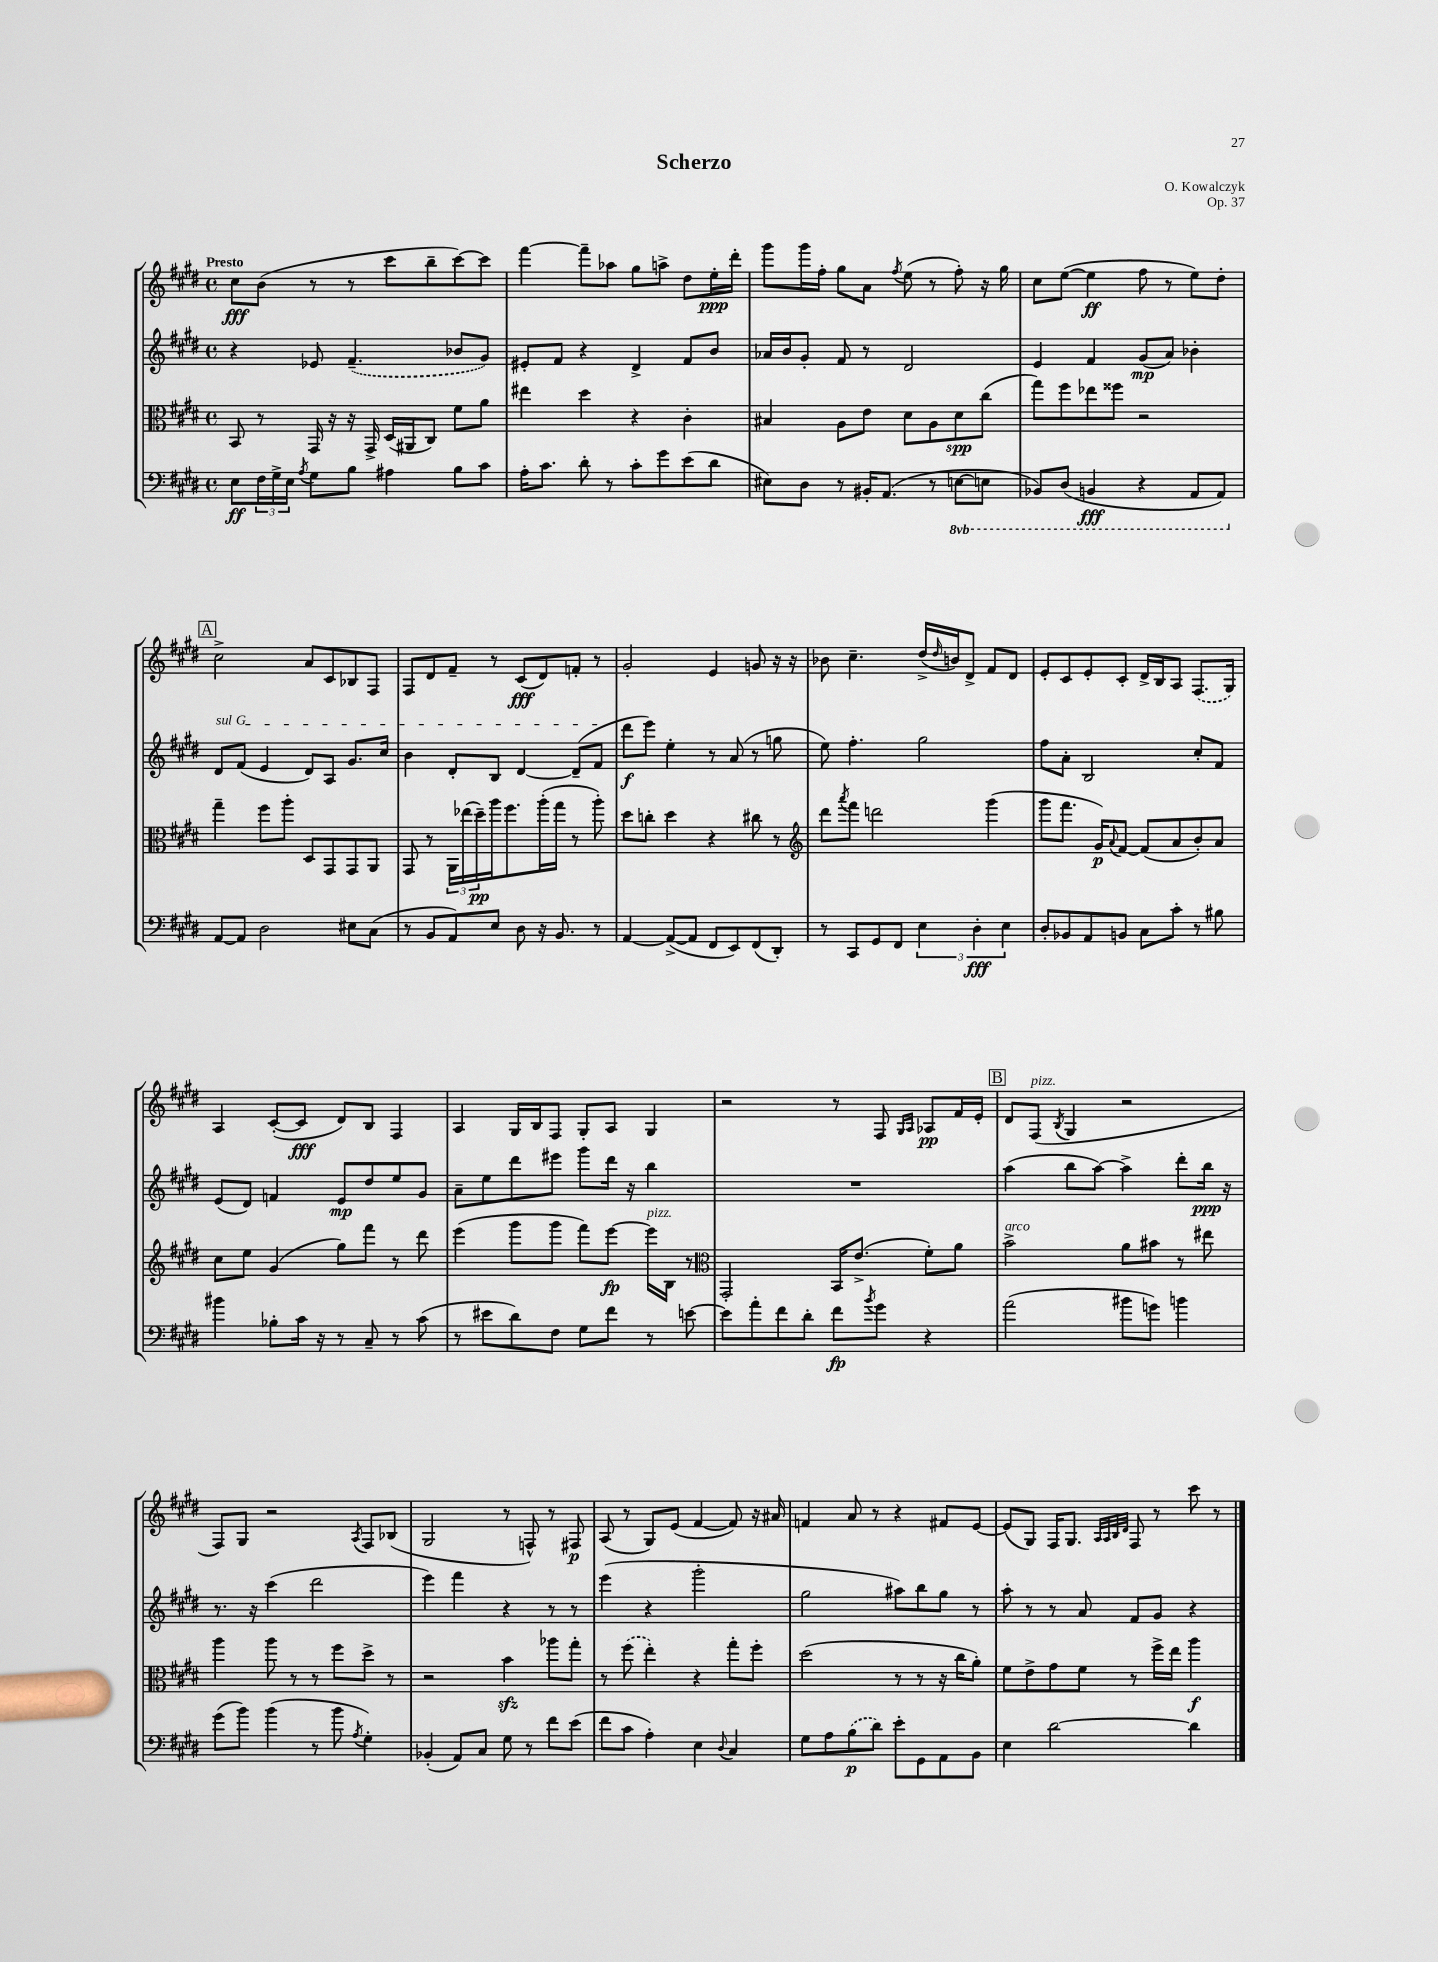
\header { title = "Scherzo" composer = "O. Kowalczyk" opus = "Op. 37" }
<<
\new StaffGroup <<
\new Staff = "s0" {
    \clef treble \key e \major \defaultTimeSignature \time 4/4 \tempo "Presto"
    cis''8\fff b'8( r8 r8 cis'''8 b''8-- cis'''8~) cis'''8 |
    fis'''4~ fis'''8-- aes''8 gis''8 a''8-> dis''8 e''16-.\ppp dis'''16-. |
    gis'''8 gis'''16 fis''16-. gis''8 a'8 \acciaccatura { fis''8 } e''8( r8 fis''8-.) r16 gis''16 |
    cis''8 e''8~( e''4\ff fis''8 r8 e''8) dis''8-. |
    \mark \markup { \box "A" } cis''2-> a'8 cis'8 bes8 fis8 |
    fis8 dis'8 fis'8-- r8 cis'8\fff( dis'8) f'8-. r8 |
    gis'2-. e'4 g'8 r16 r16 |
    bes'8 cis''4.-- dis''16->( \grace { dis''16 } b'16) dis'8-> fis'8 dis'8 |
    e'8-. cis'8 e'8-. cis'8-. dis'16-> b16 a8 \once \slurDashed fis8.( gis16) |
    a4 cis'8~-.( cis'8\fff dis'8) b8 fis4 |
    a4 gis16 b16 fis8 gis8-. a8 gis4 |
    r2 r8 fis8 \grace { gis16 a16 } aes8\pp fis'16 e'16-. |
    \mark \markup { \box "B" } dis'8 fis8^\markup { \italic "pizz." }( \acciaccatura { b8 } gis4 r2 |
    fis8) gis8 r2 \acciaccatura { a8 } fis8 bes8( |
    gis2 r8 f8-^) r8 fis8\p |
    a8( r8 gis8) e'8( fis'4~ fis'8) r16 ais'16 |
    f'4 a'8 r8 r4 fis'8 e'8~ |
    e'8( gis8) fis16 gis8. \grace { a32 a32 b32 dis'32 } fis8 r8 cis'''8 r8 \bar "|." |
}
\new Staff = "s1" {
    \clef treble \key e \major \defaultTimeSignature \time 4/4
    r4 ees'8 \once \slurDashed fis'4.--( bes'8 gis'8) |
    eis'8-. fis'8 r4 dis'4-> fis'8 b'8 |
    aes'16 b'16 gis'8-. fis'8 r8 dis'2 |
    e'4 fis'4 gis'8\mp( a'8) bes'4-. |
    \mark \markup { \box "A" } \once \override TextSpanner.bound-details.left.text = \markup { \italic "sul G" } dis'8\startTextSpan fis'8( e'4 dis'8) a8 gis'8. cis''16 |
    b'4 dis'8-. b8 dis'4~ dis'8--( fis'8\stopTextSpan |
    dis'''8\f e'''8) e''4-. r8 a'8( r8 g''8 |
    e''8) fis''4.-. gis''2 |
    fis''8 a'8-. b2 cis''8-. fis'8 |
    e'8( dis'8) f'4 e'8\mp dis''8 e''8 gis'8 |
    a'8-- e''8 dis'''8 eis'''8 gis'''8 dis'''16 r16 b''4 |
    R1 |
    \mark \markup { \box "B" } a''4( b''8 a''8~) a''4-> dis'''8-. b''16\ppp r16 |
    r8. r16 cis'''4( dis'''2 |
    e'''4) fis'''4 r4 r8 r8 |
    e'''4( r4 gis'''2-. |
    gis''2 ais''8) b''8 gis''8 r8 |
    a''8-. r8 r8 a'8 fis'8 gis'8 r4 \bar "|." |
}
\new Staff = "s2" {
    \clef alto \key e \major \defaultTimeSignature \time 4/4
    b,8 r8 gis,16 r16 r16 gis,16-> dis16( ais,16 cis8) fis'8 a'8 |
    eis''4 dis''4 r4 cis'4-. |
    bis4 a8 e'8 dis'8 a8 dis'8\spp cis''8( |
    gis''8) fis''8 ees''8 fisis''8 r2 |
    \mark \markup { \box "A" } gis''4-- fis''8 a''8-. dis8 gis,8 gis,8 a,8 |
    gis,8 r8 \tuplet 3/2 { a,16 ees''16( dis''16--\pp) } a''16 fis''8. a''16-.( gis''16 r8 a''8-.) |
    dis''8 c''8-. dis''4 r4 cis''8 r8 |
    \clef treble dis'''8 \acciaccatura { a'''8 } fis'''8 d'''2 gis'''4( |
    gis'''8 fis'''8. gis'16\p) \appoggiatura { a'8 } fis'8~ fis'8( a'8 b'8-.) a'8 |
    cis''8 e''8 gis'4( gis''8) fis'''8 r8 dis'''8 |
    e'''4( gis'''8 gis'''8 fis'''8) e'''8~\fp e'''16^\markup { \italic "pizz." } b16 r8 |
    \clef alto gis,2-. b,16 e'8.->( fis'8-.) a'8 |
    \mark \markup { \box "B" } b'2->^\markup { \italic "arco" } a'8 bis'8 r8 eis''8 |
    a''4 a''8 r8 r8 fis''8 dis''8-> r8 |
    r2 b'4\sfz aes''8 gis''8-. |
    r8 \once \slurDashed fis''8( e''4-.) r4 gis''8-. fis''8-. |
    dis''2( r8 r8 r16 cis''16 a'8-.) |
    fis'8 e'8-> gis'8 fis'8 r8 fis''16-> e''16 a''4\f \bar "|." |
}
\new Staff = "s3" {
    \clef bass \key e \major \defaultTimeSignature \time 4/4 \set Staff.ottavationMarkups = #ottavation-simple-ordinals
    e8\ff \tuplet 3/2 { fis16 gis16-> e16 } \acciaccatura { a8 } gis8 b8 ais4 b8 cis'8 |
    a16-. cis'8. dis'8-. r8 cis'8-. gis'8 e'8( dis'8 |
    eis8) dis8 r8 bis,16-. a,8.( r8 \ottava #-1 e,!8~ e,!8 |
    bes,,8) dis,8( b,,4\fff r4 a,,8 a,,8) \ottava #0 |
    \mark \markup { \box "A" } a,8~ a,8 dis2 eis8 cis8( |
    r8 b,8 a,8) e8 dis8 r16 b,8. r8 |
    a,4~ a,8~->( a,8 fis,8 e,8) fis,8( dis,8-.) |
    r8 cis,8 gis,8 fis,8 \tuplet 3/2 { e4 dis4-.\fff e4 } |
    dis8-. bes,8 a,8 b,8 cis8 cis'8-. r8 bis8 |
    bis'4 bes8-. cis'16 r16 r8 cis8-- r8 cis'8( |
    r8 eis'8 dis'8) fis8 gis8 fis'8 r8 e'8~ |
    e'8 a'8-. fis'8 dis'8-. fis'8\fp \acciaccatura { b'8 } gis'8 r4 |
    \mark \markup { \box "B" } a'2( bis'8 g'8) b'4 |
    gis'8( b'8) b'4( r8 b'8 \acciaccatura { a8 } gis4-.) |
    bes,4-.( a,8) cis8 gis8 r8 fis'8 e'8( |
    fis'8 cis'8 a4-.) e4 \appoggiatura { dis8 } cis4 |
    gis8 a8 \once \slurDashed b8\p( dis'8) e'8-. gis,8 a,8 b,8 |
    e4 dis'2~ dis'4 \bar "|." |
}
>>
>>
\layout { \context { \Score \remove "Bar_number_engraver" } }
